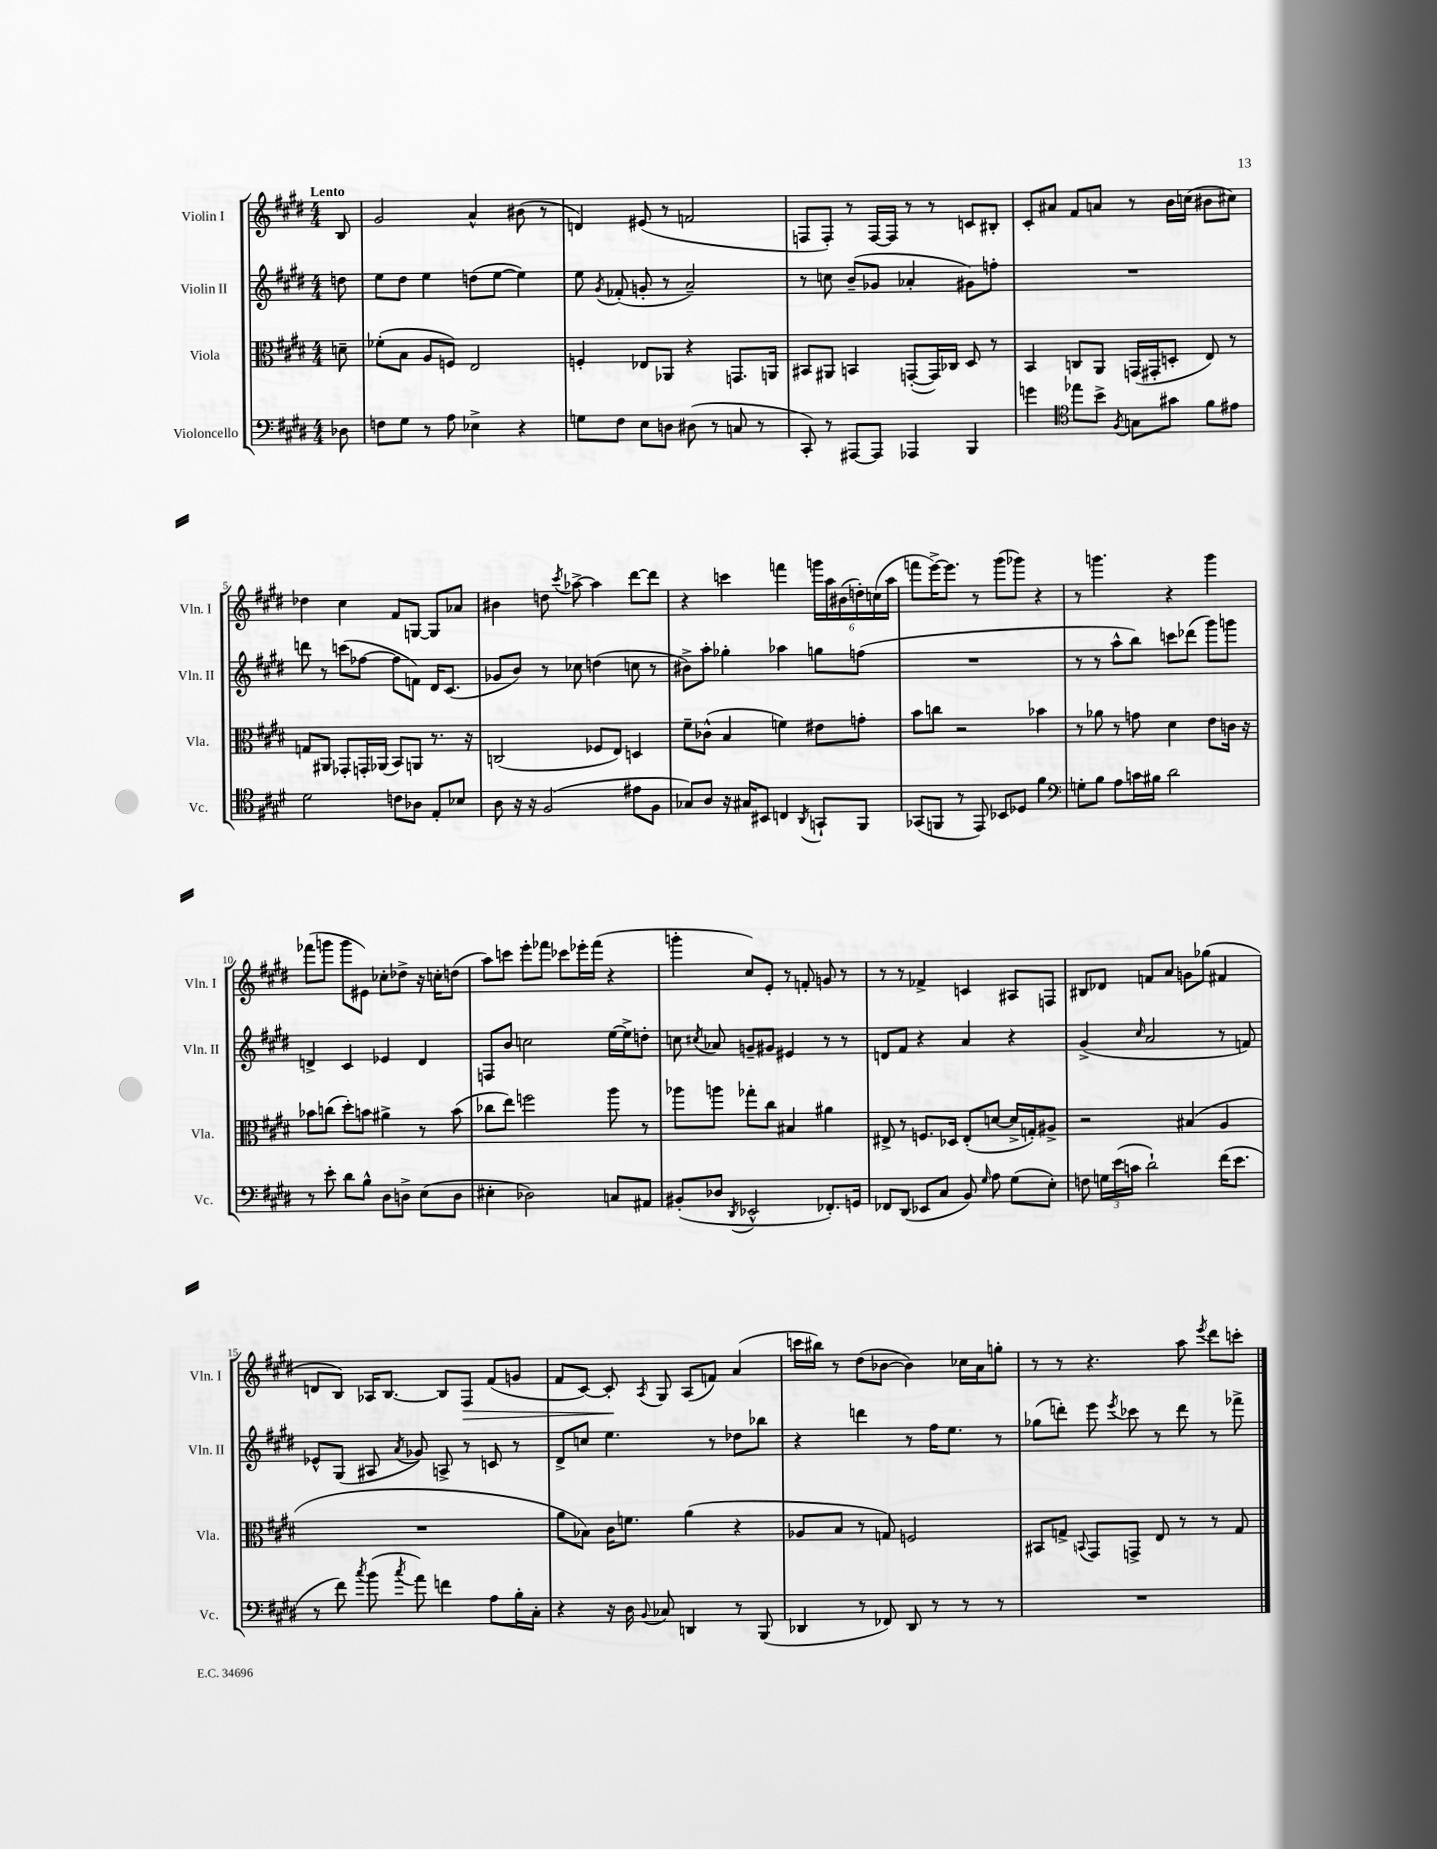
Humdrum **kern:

**kern	**kern	**kern	**kern
*staff4	*staff3	*staff2	*staff1
*clefF4	*clefC3	*clefG2	*clefG2
*k[f#c#g#d#]	*k[f#c#g#d#]	*k[f#c#g#d#]	*k[f#c#g#d#]
*M4/4	*M4/4	*M4/4	*M4/4
8D-	8d~	8dd	8B
=	=	=	=
8F	(8f-'	8ee	2g#
8G#	8B	8dd#	.
8r	8A	4ee	.
8A	8F)	.	.
4E-^	2E	(8dd	4a^^
.	.	[8ee	.
4r	.	4ee])	(8b#
.	.	.	8r
=	=	=	=
8G	4F'	8ee	4d)
.	.	8qg#	.
8F#	.	(8f-'	.
8E	8E-	8g'	(8e#
8D	8AA-	8r	8r
(8D#	4r	2a~)	2f
8r	.	.	.
8C	8.GG	.	.
8r	.	.	.
.	16AA	.	.
=	=	=	=
8CC#')	8BB#	8r	8F
8r	8AA#	8cc	8F')
[8AAA#	4BB	(8b~	8r
8AAA#]	.	8g-	[16F
.	.	.	16F]
4AAA-	([8GG'	4a-'	8r
.	16GG])	.	8r
.	16C-	.	.
4BBB	8D#	8g#)	8c
.	8r	8ff'	8B#'
=	=	=	=
4g	4BB	1r	8c#'
.	.	.	8a#
*clefC4	*	*	*
8ee-	8C	.	8f#
8b^	8AA	.	8a
8qF#	.	.	.
8G	(16GG	.	8r
.	16GG#'	.	.
8g#	8D'	.	16b
.	.	.	(16cc
8f#	8E)	.	8b#
8e#	8r	.	8cc#)
=	=	=	=
2d#	8G	8ddd	4dd-
.	8AA#	8r	.
.	8GG-'	(8ccc	4cc#
.	16GG'	[8ff-	.
.	(16AA-	.	.
8c	8BB)	8ff-]	8f#
8A-	8AA	8f)	[8G
8E'	8.r	16d#	8G]
.	.	(8.c#	.
8B-	.	.	8a-
.	16r	.	.
=	=	=	=
8A	(2C	8g-	4b#
16r	.	8b)	.
16r	.	.	.
(2F#	.	8r	8dd
.	.	.	8qccc#
.	.	8cc-	[8aa-^
.	8F-	(4dd	4aa-]
.	8E)	.	.
8e#	4D	8cc	[8ddd#
8F#	.	8r	8ddd#]
=	=	=	=
8G-)	8f#~	8b#^)	4r
8A	(8c-^^	8aa'	.
16r	4B	4gg-'	4ccc
16G#	.	.	.
8BB#	.	.	.
4C	4f)	4aa-	4fff
8qAA	.	.	.
8GG`	8e#	8gg	24ggg
.	.	.	24aa
.	.	.	(24b#
8FF#	8g'	(8ff	24dd')
.	.	.	(24cc
.	.	.	24aa
=	=	=	=
(8GG-	8b	1r	8fff
8FF	8cc	.	[16eee^)
.	.	.	8.eee]
8r	2r	.	.
8EE)	.	.	8r
8BB-	.	.	(8ggg#
8D-	.	.	8ggg-)
4f#	4b-	.	4r
=	=	=	=
*clefF4	*	*	*
8G'	8r	8r	8r
8B	8a-	8r	4.ggg
8A	8r	8aa^^	.
16c	8g	8bb)	.
16B#	.	.	.
2d#	4d#	8ccc	4r
.	.	(8ddd-	.
.	8e	8ggg#)	4ggg
.	16c	8ggg	.
.	16r	.	.
=	=	=	=
8r	8b-	4d^	(8fff-
8e'	(8cc	.	8ggg
8d#	8dd#')	4c#	8ggg
8B^^	8b	.	8e#)
8D#	4a#^	4e-	8cc-'
8D^	.	.	8dd-^
(8E	8r	4d	16r
.	.	.	16cc'
8D	(8b	.	(8dd
=	=	=	=
4E#'	8cc-	8F	8aa)
.	8ee)	8b	8ccc
2D-)	2ff	2cc	8eee'
.	.	.	8fff-
.	.	.	8ccc-
.	.	.	16eee-'
.	.	.	(16fff-
8C	8aa	[16ee	4r
.	.	16ee^]	.
8AA#	8r	8dd'	.
=	=	=	=
(8BB#'	8aa-	8cc	4ggg'
.	.	8qcc#	.
8D-	8aa	8a-	.
8qDD#	.	.	.
2EE-^^	8gg-'	8g~	8cc#)
.	8cc#	8g#	8e'
.	4B#	4e#	8r
.	.	.	8f'
8.FF-')	4a#	8r	8g
.	.	8r	8r
16GG	.	.	.
=	=	=	=
8FF-	8E#^	8d	8r
(8DD#	8r	8f#	8r
8EE-	8.F	4r	4f-^
8C#	.	.	.
.	16D-	.	.
8BB)	(8E#'	4a	4c
16qqG#	.	.	.
8A	[8d	.	.
(8G#	16d^]	4r	8A#
.	16G')	.	.
8E')	8A#^	.	8F
=	=	=	=
8F	2r	(4g#^	8B#
24G	.	.	8d-
(24e	.	.	.
24c	.	.	.
.	.	16qqcc#	.
2d#`)	.	2a	8f
.	.	.	8a
.	(4B#	.	8g
.	.	.	(8gg-
(16f#	4A	8r	4f#
8.e	.	.	.
.	.	8f)	.
=	=	=	=
8r	1r	8e-^^	8d
8f#)	.	(8G#	8B)
8qcc#	.	.	.
(8b	.	8A#	16A-
.	.	.	[8.B
8qcc#	.	8qa	.
8a)	.	8g-)	.
4f	.	8A^	8B]
.	.	8r	8F#
8A	.	8c	(8f#
16B'	.	8r	8g
16C#'	.	.	.
=	=	=	=
4r	8a	8d#^	8f#
.	8B-)	8cc	[8c#)
16r	16c#	4.ee	8c#']
16D#	8.f	.	.
8qqBB	.	.	8qA
8C-	.	.	8G#
4DD	(4a	.	(8A
.	.	8r	8f)
8r	4r	8dd-	(4a
(8BBB	.	8bb-	.
=	=	=	=
4DD-	8A-	4r	16ccc
.	.	.	16bb#)
.	8B	.	8r
8r	8r	4ddd	(8dd#
8FF-)	8G)	.	[8b-
8DD-	2F	8r	4b-])
8r	.	16ff#	.
.	.	8.ee	.
8r	.	.	16cc-
.	.	.	16a
8r	.	8r	8gg'
=	=	=	=
1r	8BB#	(8gg-	8r
.	8G^	8ddd')	8r
.	8qqBB	.	.
.	8GG#	8eee	4.r
.	.	8qeee	.
.	8GG^	8ccc-	.
.	8E	8r	.
.	8r	8ddd	8aa
.	.	.	8qeee
.	8r	8r	8ddd#
.	8G	8fff-^	8ccc'
==	==	==	==
*-	*-	*-	*-
